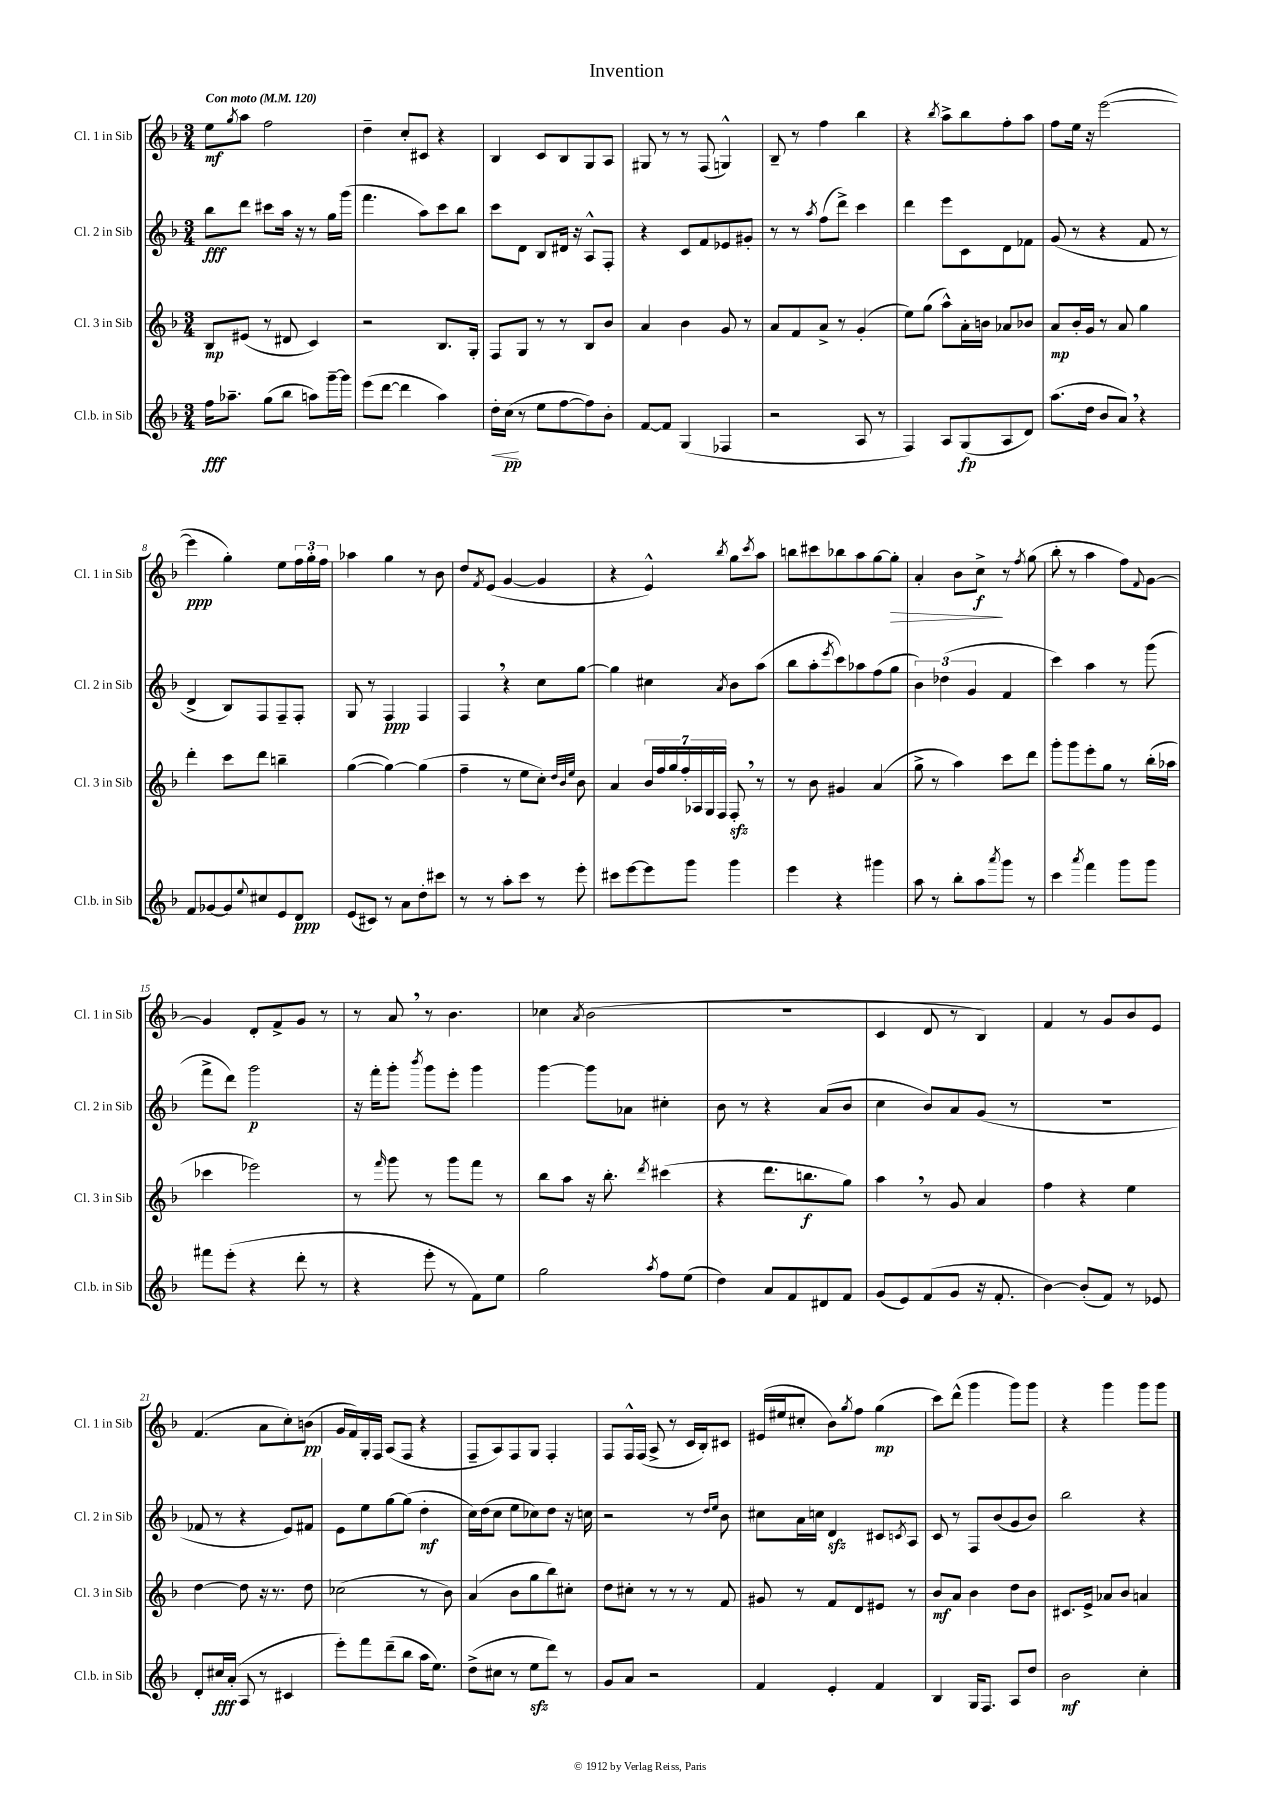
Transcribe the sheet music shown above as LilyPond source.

\header { title = "Invention" }
<<
\new StaffGroup <<
\new Staff = "s0" \with { instrumentName = "Cl. 1 in Sib" shortInstrumentName = "Cl. 1 in Sib" } {
    \clef treble \key f \major \numericTimeSignature \time 3/4 \tempo "Con moto" 4 = 120
    e''8\mf \acciaccatura { g''8 } a''8 f''2 |
    d''4-- c''8-. cis'8 r4 |
    bes4 c'8 bes8 g8 a8 |
    gis8 r8 r8 f8( g4-^) |
    bes8-- r8 f''4 bes''4 |
    r4 \acciaccatura { bes''8 } a''8-> bes''8 f''8-. a''8 |
    f''8 e''16 r16 e'''2~( |
    e'''4\ppp g''4-.) e''8 \tuplet 3/2 { f''16 g''16-. f''16 } |
    aes''4 g''4 r8 bes'8 |
    d''8 \acciaccatura { f'8 } e'8( g'4~ g'4 |
    r4 e'4-^) \acciaccatura { bes''8 } g''8 \acciaccatura { c'''8 } a''8 |
    b''8 cis'''8 bes''8 a''8 g''8~ g''8-.\> |
    a'4-. bes'8 c''8->\f\! r8 \acciaccatura { f''8 } g''8( |
    bes''8-. r8 a''4 f''8) \appoggiatura { f'8 } g'8~ |
    g'4 d'8-. f'8-> g'8 r8 |
    r8 a'8 \breathe r8 bes'4. |
    ces''4 \acciaccatura { a'8 } bes'2( |
    R2. |
    c'4 d'8 r8 bes4) |
    f'4 r8 g'8 bes'8 e'8 |
    f'4.( a'8 c''8-.) b'8\pp( |
    g'16 f'16) g16-. f16 a8( f8 r4 |
    f8-- a8) f8 g8 f4-. |
    f8 f16-^ f16( a8-> r8 c'16 bes16-.) cis'8 |
    eis'16( eis''16 cis''8-. bes'8) \acciaccatura { g''8 } f''8 g''4\mp( |
    c'''8) d'''8-^( g'''4 g'''8) g'''8 |
    r4 g'''4 g'''8 g'''8 \bar "|." |
}
\new Staff = "s1" \with { instrumentName = "Cl. 2 in Sib" shortInstrumentName = "Cl. 2 in Sib" } {
    \clef treble \key f \major \numericTimeSignature \time 3/4
    bes''8\fff d'''8 cis'''8 a''16 r16 r8 g''16 g'''16( |
    f'''4. a''8) c'''8 bes''8 |
    c'''8 d'8 bes8 dis'16 r16 a8-^ f8-. |
    r4 c'8 f'8 ees'8 gis'8-. |
    r8 r8 \acciaccatura { a''8 } f''8( d'''8->) c'''4 |
    d'''4 e'''8 c'8 d'8 fes'8 |
    g'8( r8 r4 f'8 r8 |
    d'4-> bes8) f8 f8-- f8-. |
    g8 r8 f4\ppp f4 |
    f4 \breathe r4 c''8 g''8~ |
    g''4 cis''4 \acciaccatura { a'8 } bes'8 a''8( |
    bes''8 a''8-. \acciaccatura { e'''8 } c'''8) aes''8 f''8( g''8 |
    \tuplet 3/2 { bes'4) des''4( g'4 } f'4 |
    c'''4) a''4 r8 g'''8( |
    f'''8-> d'''8) g'''2\p |
    r16 f'''16-. g'''8-. \acciaccatura { bes'''8 } g'''8 e'''8-. g'''4 |
    g'''4~ g'''8 aes'8 cis''4-. |
    bes'8 r8 r4 a'8( bes'8 |
    c''4 bes'8) a'8 g'8( r8 |
    R2. |
    fes'8 r8 r4 e'8) fis'8 |
    e'8 e''8 g''8~ g''8( d''4-.\mf |
    c''16) d''16( c''8 e''8 ces''8) d''8 r16 c''16 |
    r2 r8 \grace { d''16 e''16 } bes'8 |
    cis''8 a'16 c''16 d'4\sfz cis'8 \acciaccatura { c'8 } a8 |
    c'8 r8 f8 bes'8( g'8 bes'8) |
    bes''2 r4 \bar "|." |
}
\new Staff = "s2" \with { instrumentName = "Cl. 3 in Sib" shortInstrumentName = "Cl. 3 in Sib" } {
    \clef treble \key f \major \numericTimeSignature \time 3/4
    bes8\mp eis'8( r8 dis'8 c'4) |
    r2 bes8. g16-. |
    f8 g8 r8 r8 bes8 bes'8 |
    a'4 bes'4 g'8 r8 |
    a'8 f'8 a'8-> r8 g'4-.( |
    e''8) g''8( a''8-^) a'16-. b'16 aes'8 bes'8 |
    a'8\mp bes'16-. g'16 r8 a'8 g''4 |
    d'''4-. c'''8 d'''8 b''4-- |
    g''4~( g''4~) g''4( |
    f''4-- r8 e''8 c''8-.) \grace { d''32 bes'32 e''32 } bes'8 |
    a'4 \tuplet 7/4 { bes'16 f''16 g''16 f''16-. aes16 g16 f16 } f8-.\sfz \breathe r8 |
    r8 bes'8 gis'4 a'4( |
    g''8-> r8 a''4) c'''8 d'''8 |
    g'''8-. g'''8 e'''8-. g''8 r8 bes''16-.( aes''16 |
    ces'''4 ees'''2) |
    r8 \grace { f'''16 } g'''8 r8 g'''8 f'''8 r8 |
    bes''8 a''8 r16 bes''8.-. \acciaccatura { d'''8 } cis'''4( |
    r4 d'''8. b''8.\f g''8) |
    a''4 \breathe r8 g'8 a'4 |
    f''4 r4 e''4 |
    d''4~ d''8 r16 r8. d''8 |
    ces''2( r8 bes'8) |
    a'4( bes'8 g''8 bes''8) cis''8-. |
    d''8 cis''8-. r8 r8 r8 f'8 |
    gis'8 r8 f'8 d'8 eis'8 r8 |
    bes'8\mf a'8 bes'4 d''8 bes'8 |
    cis'8. e'16-> aes'8 bes'8 a'4 \bar "|." |
}
\new Staff = "s3" \with { instrumentName = "Cl.b. in Sib" shortInstrumentName = "Cl.b. in Sib" } {
    \clef treble \key f \major \numericTimeSignature \time 3/4
    f''16\fff aes''8.-- g''8( bes''8 a''8) g'''16~-- g'''16 |
    e'''8( d'''8~ d'''4 a''4) |
    d''16-.\< c''16\pp\!( r8 e''8 f''8~ f''8) bes'8-. |
    f'8~ f'8 g4( fes4 |
    r2 a8 r8 |
    f4) a8 g8\fp( a8 d'8) |
    a''8.( d''16 bes'8 a'8) \breathe r4 |
    f'8 ges'8~ ges'8 \appoggiatura { e''8 } cis''8 e'8 d'8\ppp |
    e'8( cis'8) r8 a'8 d''8-. cis'''8 |
    r8 r8 a''8-. c'''8 r8 e'''8-. |
    cis'''8 e'''8~ e'''8 g'''8 g'''4 |
    e'''4 r4 gis'''4 |
    a''8 r8 bes''8-. a''8 \acciaccatura { a'''8 } g'''8 r8 |
    c'''4 \acciaccatura { a'''8 } f'''4 g'''8 g'''8 |
    fis'''8 e'''8-.( r4 d'''8-. r8 |
    r4 e'''8-. r8 f'8) e''8 |
    g''2 \acciaccatura { a''8 } f''8 e''8( |
    d''4) a'8 f'8 dis'8 f'8 |
    g'8( e'8) f'8( g'8 r16 f'8.-. |
    bes'4~) bes'8-.( f'8) r8 ees'8 |
    d'8-. cis''16\fff a'16-.( a8 r8 cis'4 |
    e'''8-.) f'''8 d'''8--( bes''8 a''16 e''8.) |
    d''8->( cis''8 r8 e''8\sfz d'''8) r8 |
    g'8 a'8 r2 |
    f'4 e'4-. f'4 |
    bes4 g16 f8. a8 d''8 |
    bes'2\mf c''4-. \bar "|." |
}
>>
>>
